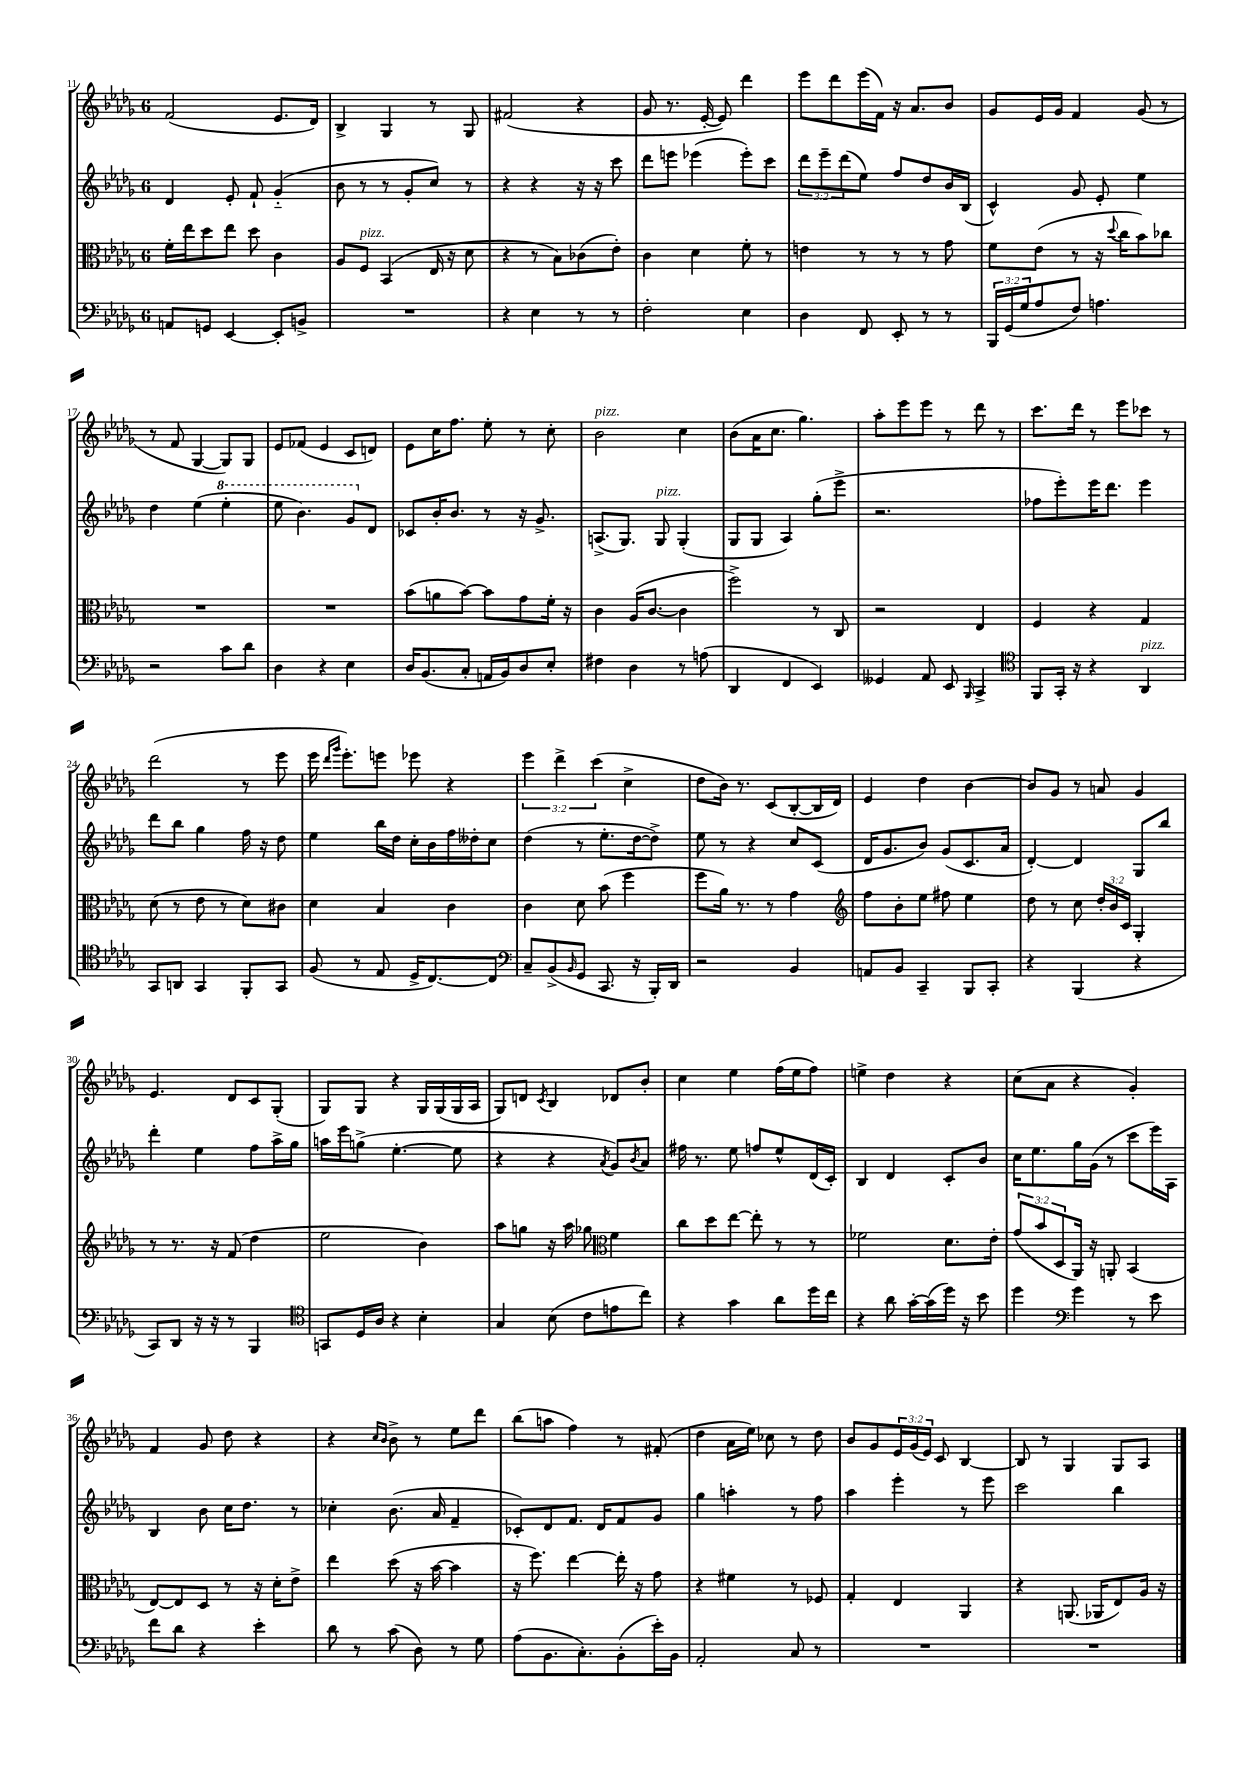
<<
\new StaffGroup <<
\new Staff = "s0" {
    \clef treble \key des \major \once \override Staff.TimeSignature.style = #'single-digit \time 6/8 \override Staff.TupletNumber.text = #tuplet-number::calc-fraction-text
    f'2( ees'8. des'16) |
    bes4-> ges4 r8 ges8 |
    fis'2( r4 |
    ges'8 r8. ees'16~-. ees'8) des'''4 |
    ees'''8 des'''8 ees'''16( f'16) r16 aes'8. bes'8 |
    ges'8 ees'16 ges'16 f'4 ges'8( r8 |
    r8 f'8 ges4~ ges8) ges8 |
    ees'8 fes'8( ees'4 c'8 d'8) |
    ees'8 c''16 f''8. ees''8-. r8 c''8-. |
    bes'2^\markup { \italic "pizz." } c''4 |
    bes'8( aes'16 c''8. ges''4.) |
    aes''8-. ees'''8 ees'''8 r8 des'''8 r8 |
    c'''8. des'''16 r8 ees'''8 ces'''8 r8 |
    des'''2( r8 ees'''8 |
    ees'''16 \grace { des'''16 ges'''16 } ees'''8.-.) e'''8 ees'''8 r4 |
    \tuplet 3/2 { ees'''4 des'''4-> c'''4( } c''4-> |
    des''8 bes'16) r8. c'8( bes8~-. bes16 des'16) |
    ees'4 des''4 bes'4~ |
    bes'8 ges'8 r8 a'8 ges'4 |
    ees'4. des'8 c'8 ges8-.( |
    ges8) ges8 r4 ges16 ges16( ges16 aes16 |
    ges8) d'8 \acciaccatura { c'8 } bes4 des'8 bes'8-. |
    c''4 ees''4 f''16( ees''16 f''8) |
    e''4-> des''4 r4 |
    c''8( aes'8 r4 ges'4-.) |
    f'4 ges'8 des''8 r4 |
    r4 \grace { c''16 bes'16 } bes'8-> r8 ees''8 des'''8 |
    bes''8( a''8 f''4) r8 fis'8-.( |
    des''4 aes'16 ees''16) ces''8 r8 des''8 |
    bes'8 ges'8 \tuplet 3/2 { ees'16 ges'16( ees'16) } c'8 bes4~ |
    bes8 r8 ges4 ges8 aes8 \bar "|." |
}
\new Staff = "s1" {
    \clef treble \key des \major \once \override Staff.TimeSignature.style = #'single-digit \time 6/8 \override Staff.TupletNumber.text = #tuplet-number::calc-fraction-text
    des'4 ees'8-. f'8-! ges'4-_( |
    bes'8 r8 r8 ges'8-. c''8) r8 |
    r4 r4 r16 r16 c'''8 |
    des'''8 e'''8 ees'''4( ees'''8-.) c'''8 |
    \tuplet 3/2 { des'''8 ees'''8-- des'''8( } ees''8) f''8 des''8 bes'16 bes16( |
    c'4-^) ges'8 ees'8-. ees''4 |
    des''4 ees''4( \ottava #1 ees'''4-. |
    ees'''8 bes''4.) ges''8 \ottava #0 des'8 |
    ces'8 bes'16-. bes'8. r8 r16 ges'8.-> |
    a8.->( ges8.) ges8^\markup { \italic "pizz." } ges4-.( |
    ges8 ges8 aes4) ges''8-.( ees'''8-> |
    r2. |
    fes''8 ees'''8-.) ees'''16 des'''8. ees'''4 |
    des'''8 bes''8 ges''4 f''16 r16 des''8 |
    ees''4 bes''16 des''16 c''16-. bes'16 f''16 deses''16-. c''8 |
    des''4( r8 ees''8.-. des''16~ des''8->) |
    ees''8 r8 r4 c''8 c'8( |
    des'16 ges'8. bes'8) ges'8( c'8. aes'16 |
    des'4~-.) des'4 ges8 bes''8 |
    des'''4-. ees''4 f''8 aes''16-> ges''16 |
    a''16 ees'''16 g''8->( ees''4.~-. ees''8 |
    r4 r4 \acciaccatura { aes'8 } ges'8) \acciaccatura { bes'8 } aes'8 |
    fis''16 r8. ees''8 f''8 ees''8-^ des'16( c'16-.) |
    bes4 des'4 c'8-. bes'8 |
    c''16 ees''8. ges''16 ges'16( r8 c'''8 ees'''16) aes16 |
    bes4 bes'8 c''16 des''8. r8 |
    ces''4-. bes'8.( aes'16 f'4-- |
    ces'8-.) des'8 f'8. des'16 f'8 ges'8 |
    ges''4 a''4-. r8 f''8 |
    aes''4 ees'''4-. r8 ees'''8 |
    c'''2 bes''4 \bar "|." |
}
\new Staff = "s2" {
    \clef alto \key des \major \once \override Staff.TimeSignature.style = #'single-digit \time 6/8 \override Staff.TupletNumber.text = #tuplet-number::calc-fraction-text
    f'16-. ees''16 des''8 ees''8 des''8 c'4 |
    aes8 f8^\markup { \italic "pizz." } bes,4( ees16 r16 des'8 |
    r4 r8 bes8) ces'8( ees'8-.) |
    c'4 des'4 f'8-. r8 |
    e'4 r8 r8 r8 ges'8 |
    f'8 ees'8( r8 r16 \appoggiatura { des''8 } c''16 bes'8) ces''8 |
    R2. |
    R2. |
    bes'8( a'8 bes'8~) bes'8 ges'8 f'16-. r16 |
    c'4 aes16( c'8.~ c'4 |
    f''2->) r8 c8 |
    r2 ees4 |
    f4 r4 ges4 |
    des'8( r8 ees'8 r8 des'8) cis'8 |
    des'4 bes4 c'4 |
    c'4 des'8 bes'8( f''4 |
    f''8 aes'16) r8. r8 ges'4 |
    \clef treble f''8 bes'8-. ees''8 fis''8 ees''4 |
    des''8 r8 c''8 \tuplet 3/2 { des''16-. bes'16 c'16 } ges4-. |
    r8 r8. r16 f'8( des''4 |
    ees''2 bes'4) |
    aes''8 g''8 r16 aes''16 ges''8 \clef alto f'4 |
    c''8 des''8 ees''8~ ees''8-. r8 r8 |
    fes'2 des'8. ees'16-. |
    \tuplet 3/2 { ges'8( bes'8 des8 } aes,16) r16 a,8-. bes,4( |
    ees8~) ees8 des8 r8 r16 des'16-. ees'8-> |
    ees''4 des''8( r16 bes'16~ bes'4 |
    r16 f''8.) ees''4~ ees''16-. r16 ges'8 |
    r4 fis'4 r8 fes8 |
    ges4-. ees4 aes,4 |
    r4 a,8.( aes,16 ees8) aes16 r16 \bar "|." |
}
\new Staff = "s3" {
    \clef bass \key des \major \once \override Staff.TimeSignature.style = #'single-digit \time 6/8 \override Staff.TupletNumber.text = #tuplet-number::calc-fraction-text
    a,8 g,8 ees,4~ ees,8-. b,8-> |
    R2. |
    r4 ees4 r8 r8 |
    f2-. ees4 |
    des4 f,8 ees,8-. r8 r8 |
    \tuplet 3/2 { bes,,16 ges,16( ges16 } aes8 f8) a4. |
    r2 c'8 des'8 |
    des4 r4 ees4 |
    des16 bes,8.( c8-. a,16 bes,16) des8 ees8-. |
    fis4 des4 r8 a8( |
    des,4 f,4 ees,4) |
    geses,4 aes,8 ees,8 \grace { bes,,16 } c,4-> |
    \clef tenor f,8 ges,16-. r16 r4 aes,4^\markup { \italic "pizz." } |
    ges,8 a,8 ges,4 f,8-. ges,8 |
    f8( r8 ees8 des16-> c8.~) c8 |
    \clef bass c8-- bes,8->( \grace { bes,16 } ges,8 c,8. r16 bes,,16-.) des,16 |
    r2 bes,4 |
    a,8 bes,8 c,4-- bes,,8 c,8-. |
    r4 bes,,4( r4 |
    c,8) des,8 r16 r16 r8 bes,,4 |
    \clef tenor g,8 des16 aes16 r4 bes4-. |
    ges4 bes8( c'8 e'8 c''8) |
    r4 ges'4 aes'8 des''16 c''16 |
    r4 aes'8 ges'16~-. ges'16( des''16) r16 bes'8 |
    des''4 \clef bass ges'4 r8 ees'8 |
    f'8 des'8 r4 ees'4-. |
    des'8 r8 c'8( des8) r8 ges8 |
    aes8( bes,8. c8.-.) bes,8-.( ees'16-.) bes,16 |
    aes,2-. c8 r8 |
    R2. |
    R2. \bar "|." |
}
>>
>>
\layout { \context { \Score currentBarNumber = #11 } }
